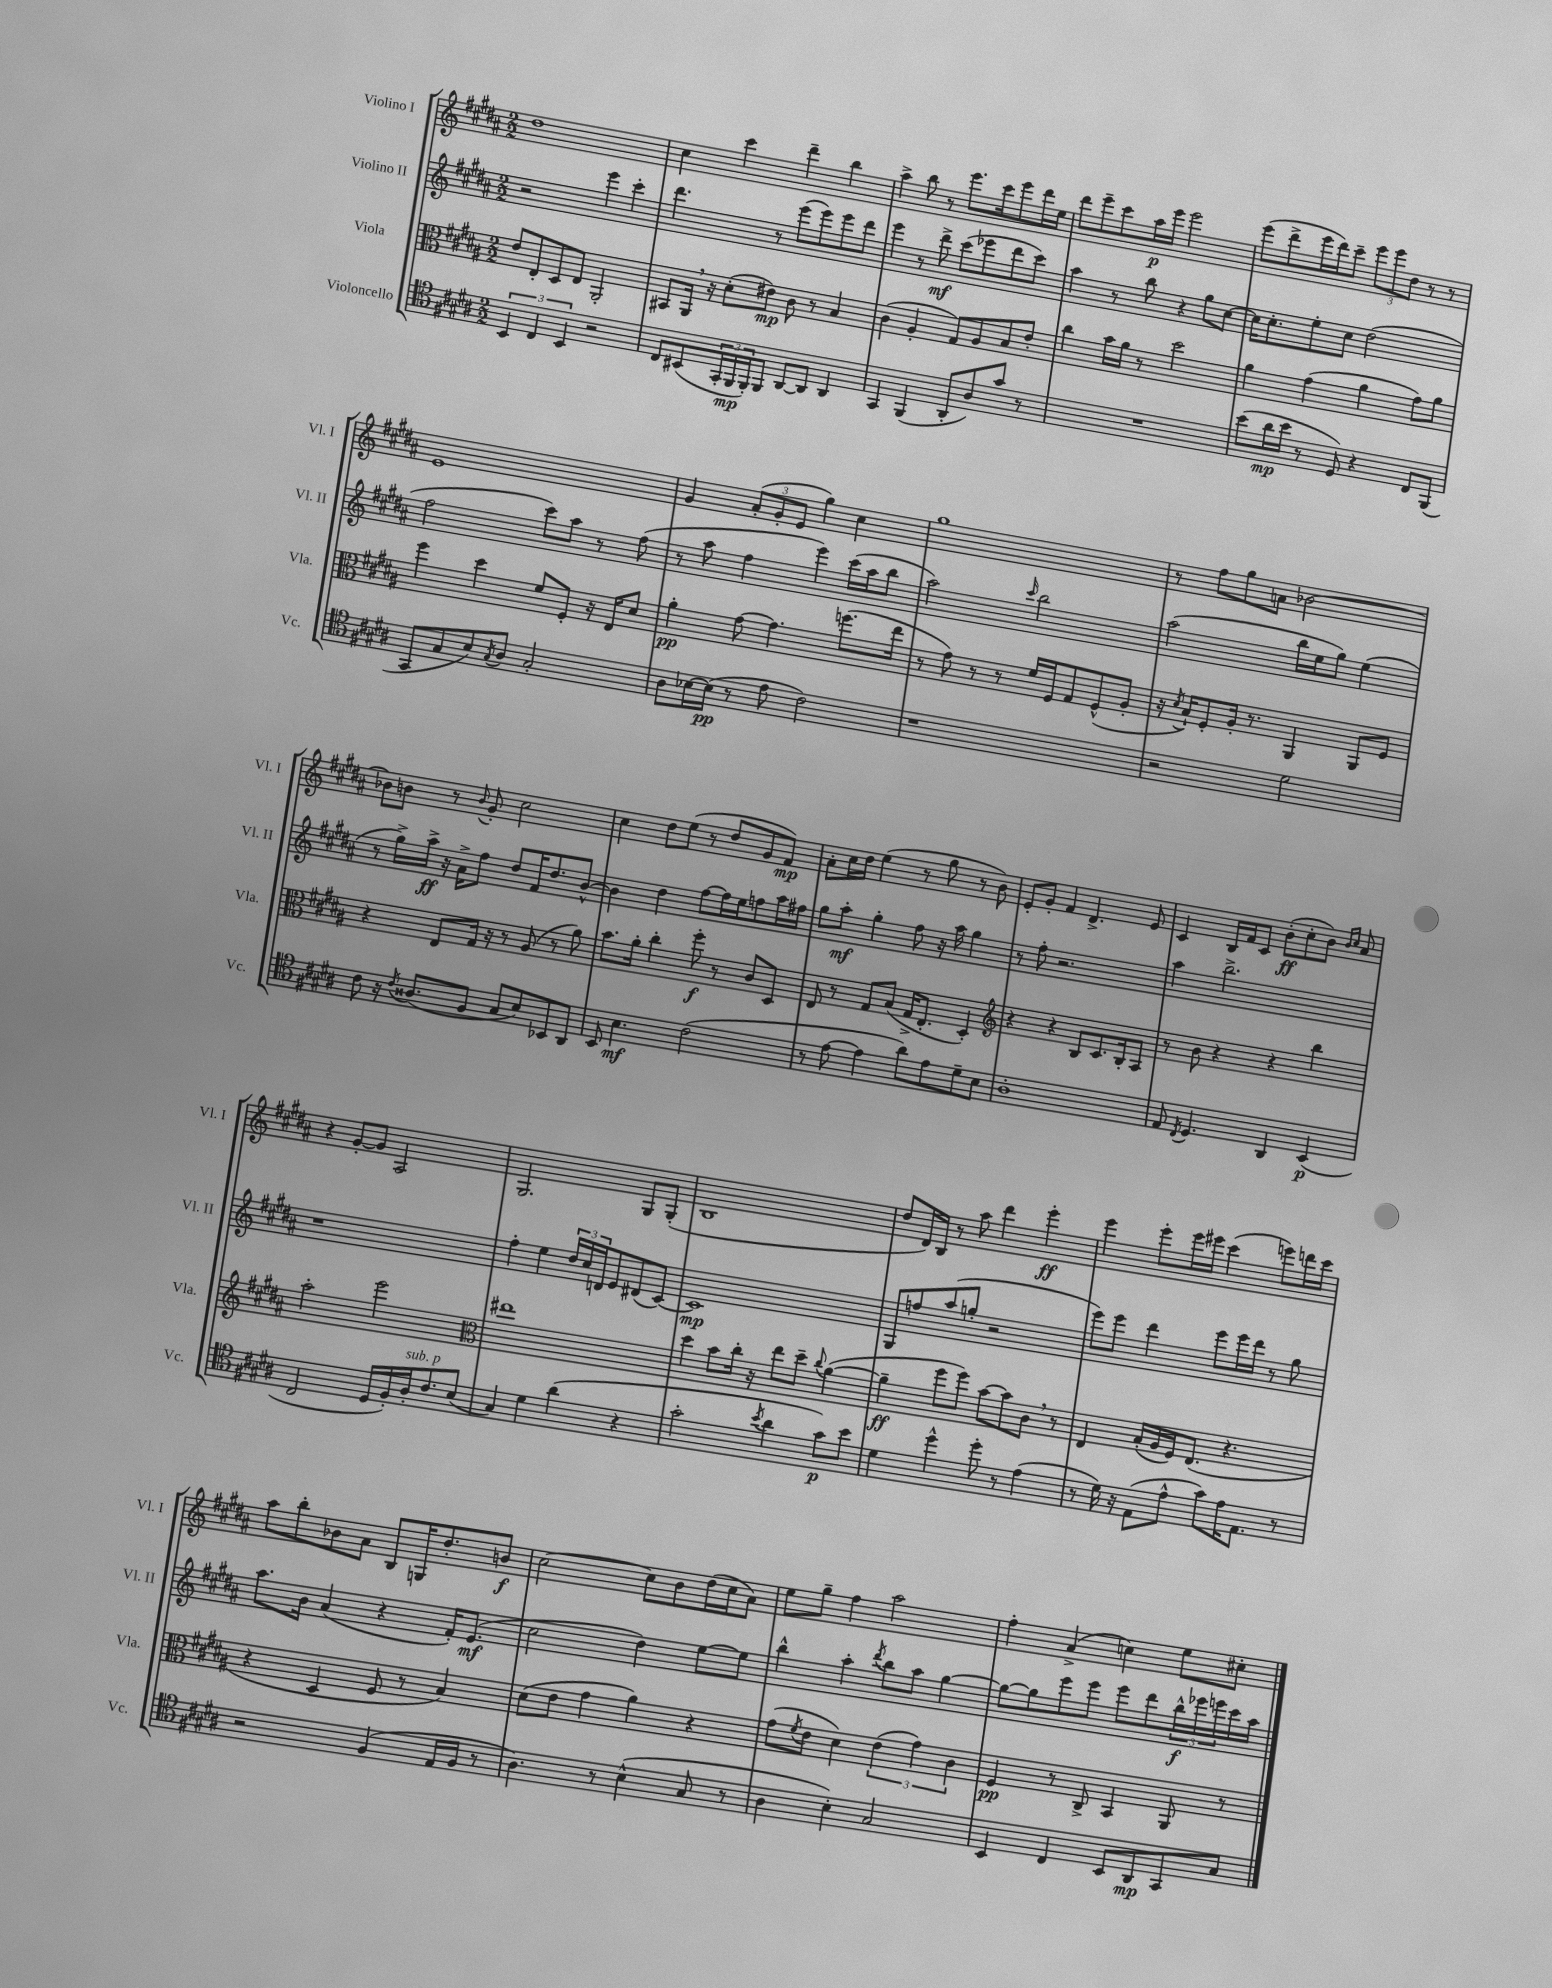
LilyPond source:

<<
\new StaffGroup <<
\new Staff = "s0" \with { instrumentName = "Violino I" shortInstrumentName = "Vl. I" } {
    \clef treble \key b \major \numericTimeSignature \time 2/2
    dis''1 |
    cis''4 cis'''4 dis'''4-- b''4 |
    ais''4-> b''8 r8 e'''8. cis'''16 e'''8 dis'''16 e''16 |
    dis'''8 e'''8-- cis'''8 ais''16\p e'''16 e'''2 |
    e'''8( dis'''8-> e'''16 dis'''16) cis'''8-- \tuplet 3/2 { e'''8 e'''8 dis''8 } r8 r8 |
    e'1 |
    gis'4 \tuplet 3/2 { ais'8-.( gis'8-. e'8 } gis''4) cis''4 |
    gis''1 |
    r8 fis''8 gis''8 a'8 bes'2~ |
    bes'8 b'8 r8 \appoggiatura { b'8 } gis'8-. cis''2 |
    cis''4 dis''8 e''8( r8 dis''8 gis'8 fis'8\mp) |
    ais'8-. cis''16 dis''16 e''4( r8 gis''8 r8 b'8) |
    e'8-. gis'8-. fis'4 dis'4.-> e'8 |
    cis'4 b16 fis'16 cis'8 b'8-.\ff( cis''8-. b'8) \grace { b'16 cis''16 } ais'8 |
    r4 gis'8~-. gis'8 ais2 |
    gis2. gis8 gis8-.( |
    b1 |
    dis''8 dis'16) b16 r8 ais''8 dis'''4 e'''4-.\ff |
    e'''4 e'''8-. e'''16 eis'''16 cis'''4( e'''8) d'''16 cis'''16 |
    ais''8 b''8-. bes'8 ais'8 b8 g16 dis''8.-. b'8\f |
    cis''2~ cis''8 b'8 dis''16( cis''16 ais'8) |
    e''8 gis''8-- fis''4 ais''2 |
    fis''4-. ais'4->( c''4) e''8 cis''8-. \bar "|." |
}
\new Staff = "s1" \with { instrumentName = "Violino II" shortInstrumentName = "Vl. II" } {
    \clef treble \key b \major \numericTimeSignature \time 2/2
    r2 e'''4 cis'''4-. |
    dis'''4. r8 e'''8( e'''8) e'''8 dis'''8 |
    e'''4 r8 dis'''8->\mf cis'''8( ees'''8 dis'''8 cis'''8) |
    ais''4 r8 b''8 r4 gis''8 cis''8~ |
    cis''16 cis''8.-. e''8-. cis''8 dis''2( |
    fis''2 cis'''8) ais''8 r8 fis''8( |
    r8 ais''8 fis''4 e'''4) cis'''16( ais''16 b''8 |
    ais''2) \grace { cis'''16 } b''2 |
    ais''2( b''16 e''16 gis''8) e''4( |
    r8 gis''16->) ais''16->\ff r16 ais'16-> fis''8 dis''8 fis'16 dis''8. b'8~-^ |
    b'4 dis''4 fis''8~ fis''16 e''16 f''8 ais''16 fis''16 |
    gis''8 ais''8-.\mf gis''4-. fis''8 r16 ais''16 gis''4 |
    r8 fis''8-. r2. |
    ais''4 b''2.-> |
    r1 |
    fis''4-. e''4 \tuplet 3/2 { dis''16 cis''16 d'16 } e'8 dis'8( cis'8~) |
    cis'1\mp |
    gis8 f''8 ais''8( g''8-. r2 |
    e'''8) e'''8 dis'''4 e'''8 e'''16 dis'''16 r8 gis''8 |
    ais''8. b'16 ais'4( r4 fis'16-.) e'8.\mf( |
    cis''2 dis''4) e''8~ e''8 |
    b''4-^ ais''4-. \acciaccatura { dis'''8 } b''8 ais''8 gis''4~ |
    gis''8~ gis''8 e'''8 e'''8 e'''8 dis'''8 \tuplet 3/2 { b''16-^\f ees'''16 e'''16 } cis'''16 ais''16 \bar "|." |
}
\new Staff = "s2" \with { instrumentName = "Viola" shortInstrumentName = "Vla." } {
    \clef alto \key b \major \numericTimeSignature \time 2/2
    e'8 e8-. dis8 e8 ais,2-. |
    bis,8 ais,16 \breathe r16 dis'8-.( eis'8\mp) cis'8 r8 b4 |
    cis'4( ais4-. gis8) ais8 b8 e'8-. |
    cis''4 b'16 ais'16 r8 dis''2 |
    ais'4 gis'4( ais'4 gis'8) ais'8 |
    fis''4 dis''4 fis'8 fis8-. r16 e16 dis'8 |
    ais'4-.\pp gis'8~ gis'4. f''8.( e''16 |
    r8 gis'8) r8 r8 fis'16 fis16 gis8 fis8-^( ais8-. |
    r16 \acciaccatura { dis'8 } b16-!) fis8-. ais16-. r8. ais,4 ais,8 fis8 |
    r4 e8 gis16 r16 r8 ais8( r8 ais'8) |
    b'8. ais'16-. cis''4-. fis''8-.\f r8 cis'8 dis8 |
    e8 r8 gis8 b8( gis16-> e8.-. dis4-.) |
    \clef treble r4 r4 b8 cis'8. b16-. ais8 |
    r8 b'8 r4 r4 b''4 |
    ais''2-. e'''2 |
    \clef alto eis''1 |
    dis''4 b'8 cis''16-. r16 e''8 dis''8-- \appoggiatura { cis''8 } ais'4~( |
    ais'4--\ff fis''8 fis''8) b'8~ b'8 cis'8 \breathe r8 |
    e4 b16-.( ais16 fis16) e8.( r4. |
    r4 dis4 fis8 r8 b4) |
    dis'8( e'8 gis'4 ais'4) r4 |
    gis'8( \acciaccatura { fis'8 } e'8 dis'4) \tuplet 3/2 { e'4( gis'4) cis'4 } |
    fis4\pp r8 cis8-> b,4 ais,8 r8 \bar "|." |
}
\new Staff = "s3" \with { instrumentName = "Violoncello" shortInstrumentName = "Vc." } {
    \clef tenor \key b \major \numericTimeSignature \time 2/2
    \tuplet 3/2 { b,4 cis4 b,4 } r2 |
    cis8 bis,8( \tuplet 3/2 { gis,16-. fis,16\mp fis,16-.) } fis,8 ais,8~ ais,8 ais,4 |
    gis,4 fis,4( ais,8-. ais8) gis'8 r8 |
    R1 |
    b'8( ais'16\mp b'16 r8 dis8) r4 cis8 fis,8( |
    gis,8 gis8 b8) \acciaccatura { gis8 } ais8 gis2-. |
    ais8 bes16~ bes16\pp( r8 e'8 cis'2) |
    r1 |
    r2 dis'2 |
    cis'8 r16 \acciaccatura { cis'8 } aisis8.( fis8 gis8 b8) bes,8 ais,8 |
    b,8 b4.\mf cis'2( |
    r8 e'8~ e'4 ais'8) e'8 dis'8-- b8 |
    ais1-. |
    e8 \acciaccatura { cis8 } dis4. ais,4 b,4\p( |
    cis2 dis16 fis16-.) ais16-.^\markup { \italic "sub. p" } cis'8. b8( |
    gis4) dis'4 ais'4( r4 |
    gis'2-. \acciaccatura { b'8 } ais'4 gis'8\p) b'8 |
    dis'4 dis''4-^ dis''8-. r8 e'4( |
    r8 dis'16) r16 e8( e'8-^ gis'8) e'16 e8. r8 |
    r2 fis4( e16 fis16 r8 |
    ais4.) r8 b4-^( gis8 r8 |
    ais4 b4-.) gis2 |
    b,4 cis4 b,8 ais,8\mp gis,8 gis8 \bar "|." |
}
>>
>>
\layout { \context { \Score \remove "Bar_number_engraver" } }
